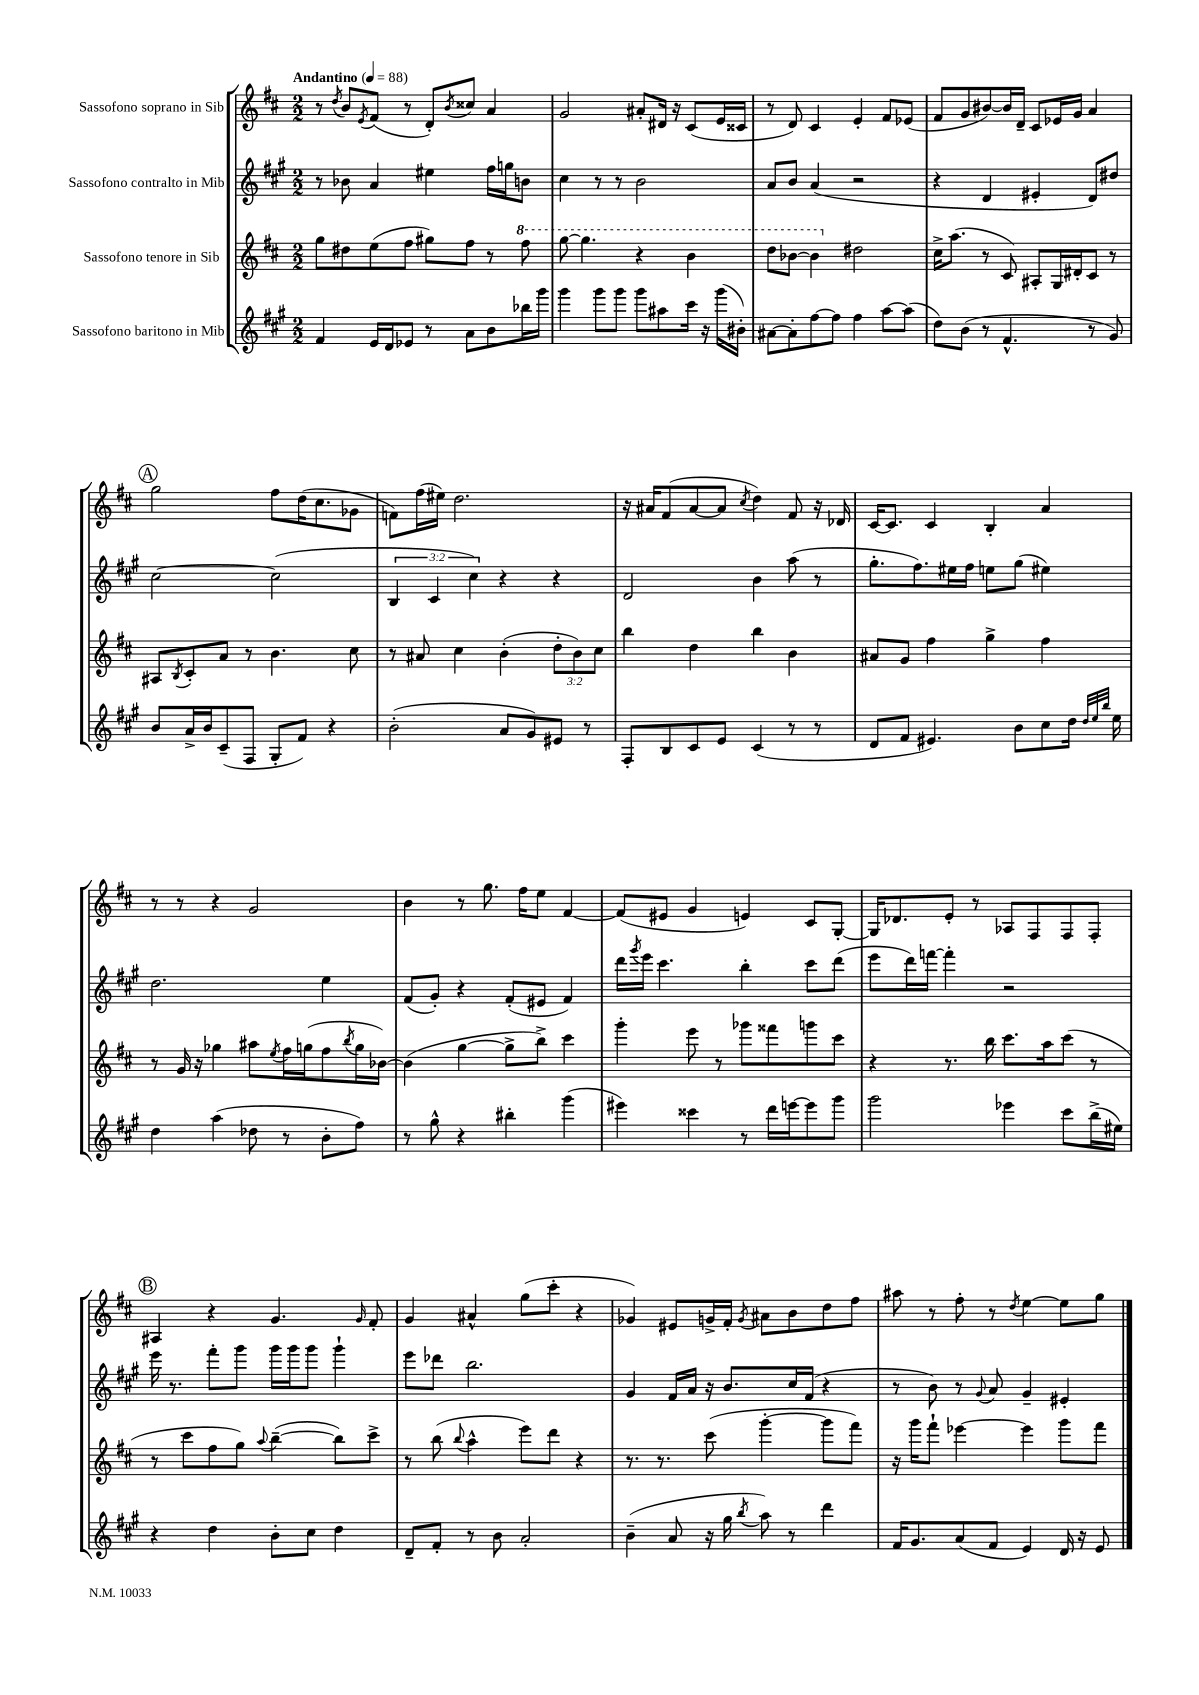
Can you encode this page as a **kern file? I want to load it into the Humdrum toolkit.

**kern	**kern	**kern	**kern
*part4	*part3	*part2	*part1
*staff4	*staff3	*staff2	*staff1
*I"Sassofono baritono in Mib	*I"Sassofono tenore in Sib	*I"Sassofono contralto in Mib	*I"Sassofono soprano in Sib
*clefG2	*clefG2	*clefG2	*clefG2
*k[f#c#g#]	*k[f#c#]	*k[f#c#g#]	*k[f#c#]
*M2/2	*M2/2	*M2/2	*M2/2
*MM88	*MM88	*MM88	*MM88
=1	=1	=1	=1
!	!	!	!LO:TX:a:B:t=Andantino
4f#/	8gg\L	8r	8r
.	.	.	8qdd/
.	8dd#X\	8b-X\	8b/L
.	.	.	8qe/
16e/LL	(8ee\	4a/	(8f#/J
16d/J	.	.	.
8e-X/J	8ff#\J	.	8r
8r	8gg#X\L)	4ee#X\	8d'/L)
.	.	.	8qb/
8a\L	8ff#\J	.	8cc##X/J
8b\	8r	16ff#\LL	4a/
.	.	16ggn\J	.
*	*8va	*	*
16bb-X\L	8fff#\	8bn\J	.
16ggg#\JJ	.	.	.
=2	=2	=2	=2
4ggg#\	[8ggg\	4cc#\	2g/
.	4.ggg\]	.	.
8ggg#\L	.	8r	.
8ggg#\J	.	8r	.
8ggg#\L	4r	2b\	8a#X'/L
8aa#X\	.	.	16d#X/Jk
.	.	.	16r
16ccc#\Jk	4bb\	.	(8c#/L
16r	.	.	.
(16ggg#\LL	.	.	16e/L
16b#X'\JJ)	.	.	16c##X/JJ
=3	=3	=3	=3
[8a#X\L	8ddd\L	8a/L	8r
8a#'\]	[8bb-X\J	8b/J	8d/)
[8ff#\	4bb-\]	(4a/	4c#/
8ff#\J]	.	.	.
*	*X8va	*	*
4ff#\	2dd#X\	2r	4e'/
[8aa\L	.	.	8f#/L
(8aa\J]	.	.	(8e-X/J
=4	=4	=4	=4
8dd\L)	16cc#^\KL	4r	8f#/L
.	(8.aa\J	.	.
(8b\J	.	.	8g/
8r	8r	4d/	[8b#X/)
4.f#^^/	8c#/)	.	16b#/L]
.	.	.	16d~/JJ
.	8A#X'/L	4e#X'/	8c#/L
.	16G/L	.	16e-X/L
.	16d#X'/J	.	16g/JJ
8r	8c#/J	8d/L)	4a/
8g#/)	8r	8dd#X/J	.
!!LO:LB:g=z
!!LO:REH:place=s1:t=A
=5	=5	=5	=5
8b/L	8A#X/L	[2cc#\	2gg\
.	8qB/	.	.
16a^/L	8c#'/	.	.
16b/J	.	.	.
(8c#~/	8a/J	.	.
8F#/J	8r	.	.
8G#'/L	4.b\	(2cc#\]	8ff#\L
8f#/J)	.	.	(16dd\K
.	.	.	8.cc#\
4r	.	.	.
.	8cc#\	.	8g-X\J
=6	=6	=6	=6
(2b'\	8r	6B/	8fn\L)
.	8a#X/	.	(16ff#\L
.	.	6c#/	.
.	.	.	16ee#X\JJ)
.	4cc#\	.	2.dd\
.	.	6cc#\)	.
8a/L	(4b'\	4r	.
8g#/)	.	.	.
8e#X/J	12dd'\L	4r	.
.	12b\)	.	.
8r	.	.	.
.	12cc#\J	.	.
=7	=7	=7	=7
8F#'/L	4bb\	2d/	16r
.	.	.	16a#X/KL
8B/	.	.	(8f#/
8c#/	4dd\	.	[8a#/
8e/J	.	.	8a#/J]
.	.	.	8qcc#/
(4c#/	4bb\	4b\	4dd\)
8r	4b\	(8aa\	8f#/
8r	.	8r	16r
.	.	.	16d-X/
=8	=8	=8	=8
8d/L	8a#X/L	8.gg#'\L	[16c#/KL
.	.	.	8.c#/J]
8f#/J	8g/J	.	.
.	.	8.ff#\)	.
4.e#X/)	4ff#\	.	4c#/
.	.	16ee#X\L	.
.	.	16ff#\JJ	.
.	4gg^\	8een\L	4B'/
8b\L	.	(8gg#\J	.
8cc#\	4ff#\	4ee#X\)	4a/
16dd\Jk	.	.	.
32qqdd/LLL	.	.	.
32qqee/	.	.	.
32qqbb/JJJ	.	.	.
16ee\	.	.	.
!!LO:LB:g=z
=9	=9	=9	=9
4dd\	8r	2.dd\	8r
.	16g/	.	8r
.	16r	.	.
(4aa\	4gg-X\	.	4r
8dd-X\	8aa#X\L	.	2g/
.	8qee/	.	.
8r	16ff#\L	.	.
.	(16ggn\J	.	.
8b'\L	8ff#\	4ee\	.
.	8qbb/	.	.
8ff#\J)	16gg\L	.	.
.	[16b-X\JJ)	.	.
=10	=10	=10	=10
8r	(4b-\]	(8f#/L	4b\
8gg#^^\	.	8g#'/J)	.
4r	[4gg\	4r	8r
.	.	.	8.gg\
4bb#X'\	8gg^\L]	(8f#'/L	.
.	.	.	16ff#\KL
.	8bb^\J)	8e#X/J	8ee\J
(4ggg#\	4ccc#\	4f#/)	[4f#/
=11	=11	=11	=11
4eee#X\)	4ggg'\	16ddd\LL	(8f#/L]
.	.	8qggg#/	.
.	.	16eee\JJ	.
.	.	4.ccc#\	8e#X/J
4ccc##X\	8eee\	.	4g/
.	8r	.	.
8r	8ggg-X\L	4bb'\	4en/)
16ddd\LL	8fff##X\	.	.
[16eeen\J	.	.	.
8eee\]	8gggn\	8ccc#\L	8c#/L
8ggg#\J	8ccc#\J	(8ddd\J	[8G'/J
=12	=12	=12	=12
2ggg#\	4r	8eee\L	16G/KL]
.	.	.	8.d-X/
.	.	16ddd\L)	.
.	.	[16fffn\JJ	.
.	8.r	4fff'\]	8e'/J
.	.	.	8r
.	16bb\	.	.
4eee-X\	8.ccc#\L	2r	8A-X/L
.	.	.	8F#/
.	16aa\k	.	.
8ccc#\L	(8ccc#\J	.	8F#/
(16bb^\L	8r	.	8F#'/J
16ee#X\JJ)	.	.	.
!!LO:LB:g=z
!!LO:REH:place=s1:t=B
=13	=13	=13	=13
4r	8r	16eee\	4A#X/
.	.	8.r	.
.	8ccc#\L	.	.
4dd\	8ff#\	8fff#'\L	4r
.	8gg\J)	8ggg#\J	.
.	8qqaa/	.	.
8b'\L	([4bb~\	16ggg#\LL	4.g/
.	.	16ggg#\J	.
8cc#\J	.	8ggg#\J	.
4dd\	8bb\L])	4ggg#`\	.
.	.	.	16qqg/
.	8ccc#^\J	.	8f#'/
=14	=14	=14	=14
8d~/L	8r	8eee\L	4g/
8f#'/J	(8bb\	8ddd-X\J	.
.	8qqbb/	.	.
8r	4aa^^\	2.bb\	4a#X^^/
8b\	.	.	.
2a'/	8eee\L)	.	(8gg\L
.	8ddd\J	.	8ccc#'\J
.	4r	.	4r
=15	=15	=15	=15
(4b~\	8.r	4g#/	4g-X/)
.	8.r	.	.
8a/	.	16f#/LL	8e#X/L
.	.	16a/JJ	.
16r	(8ccc#\	16r	16gn^/L
16gg#\	.	8.b/L	16f#'/JJ
8qbb/	.	.	8qg/
8aa\)	[4ggg'\	.	8a#X\L
8r	.	16cc#/L	8b\
.	.	(16f#/JJ	.
4ddd\	8ggg\L]	4r	8dd\
.	8fff#\J)	.	8ff#\J
=16	=16	=16	=16
16f#/KL	16r	8r	8aa#X\
8.g#/	16ggg\KL	.	.
.	8fff#`\J	8b\)	8r
(8a/	[4eee-X\	8r	8ff#'\
.	.	8qqg#/	.
8f#/J	.	8a/	8r
.	.	.	8qdd/
4e/)	4eee-\]	4g#~/	[4ee\
16d/	8ggg\L	4e#X'/	8ee\L]
16r	.	.	.
8e/	8fff#\J	.	8gg\J
==	==	==	==
*-	*-	*-	*-
